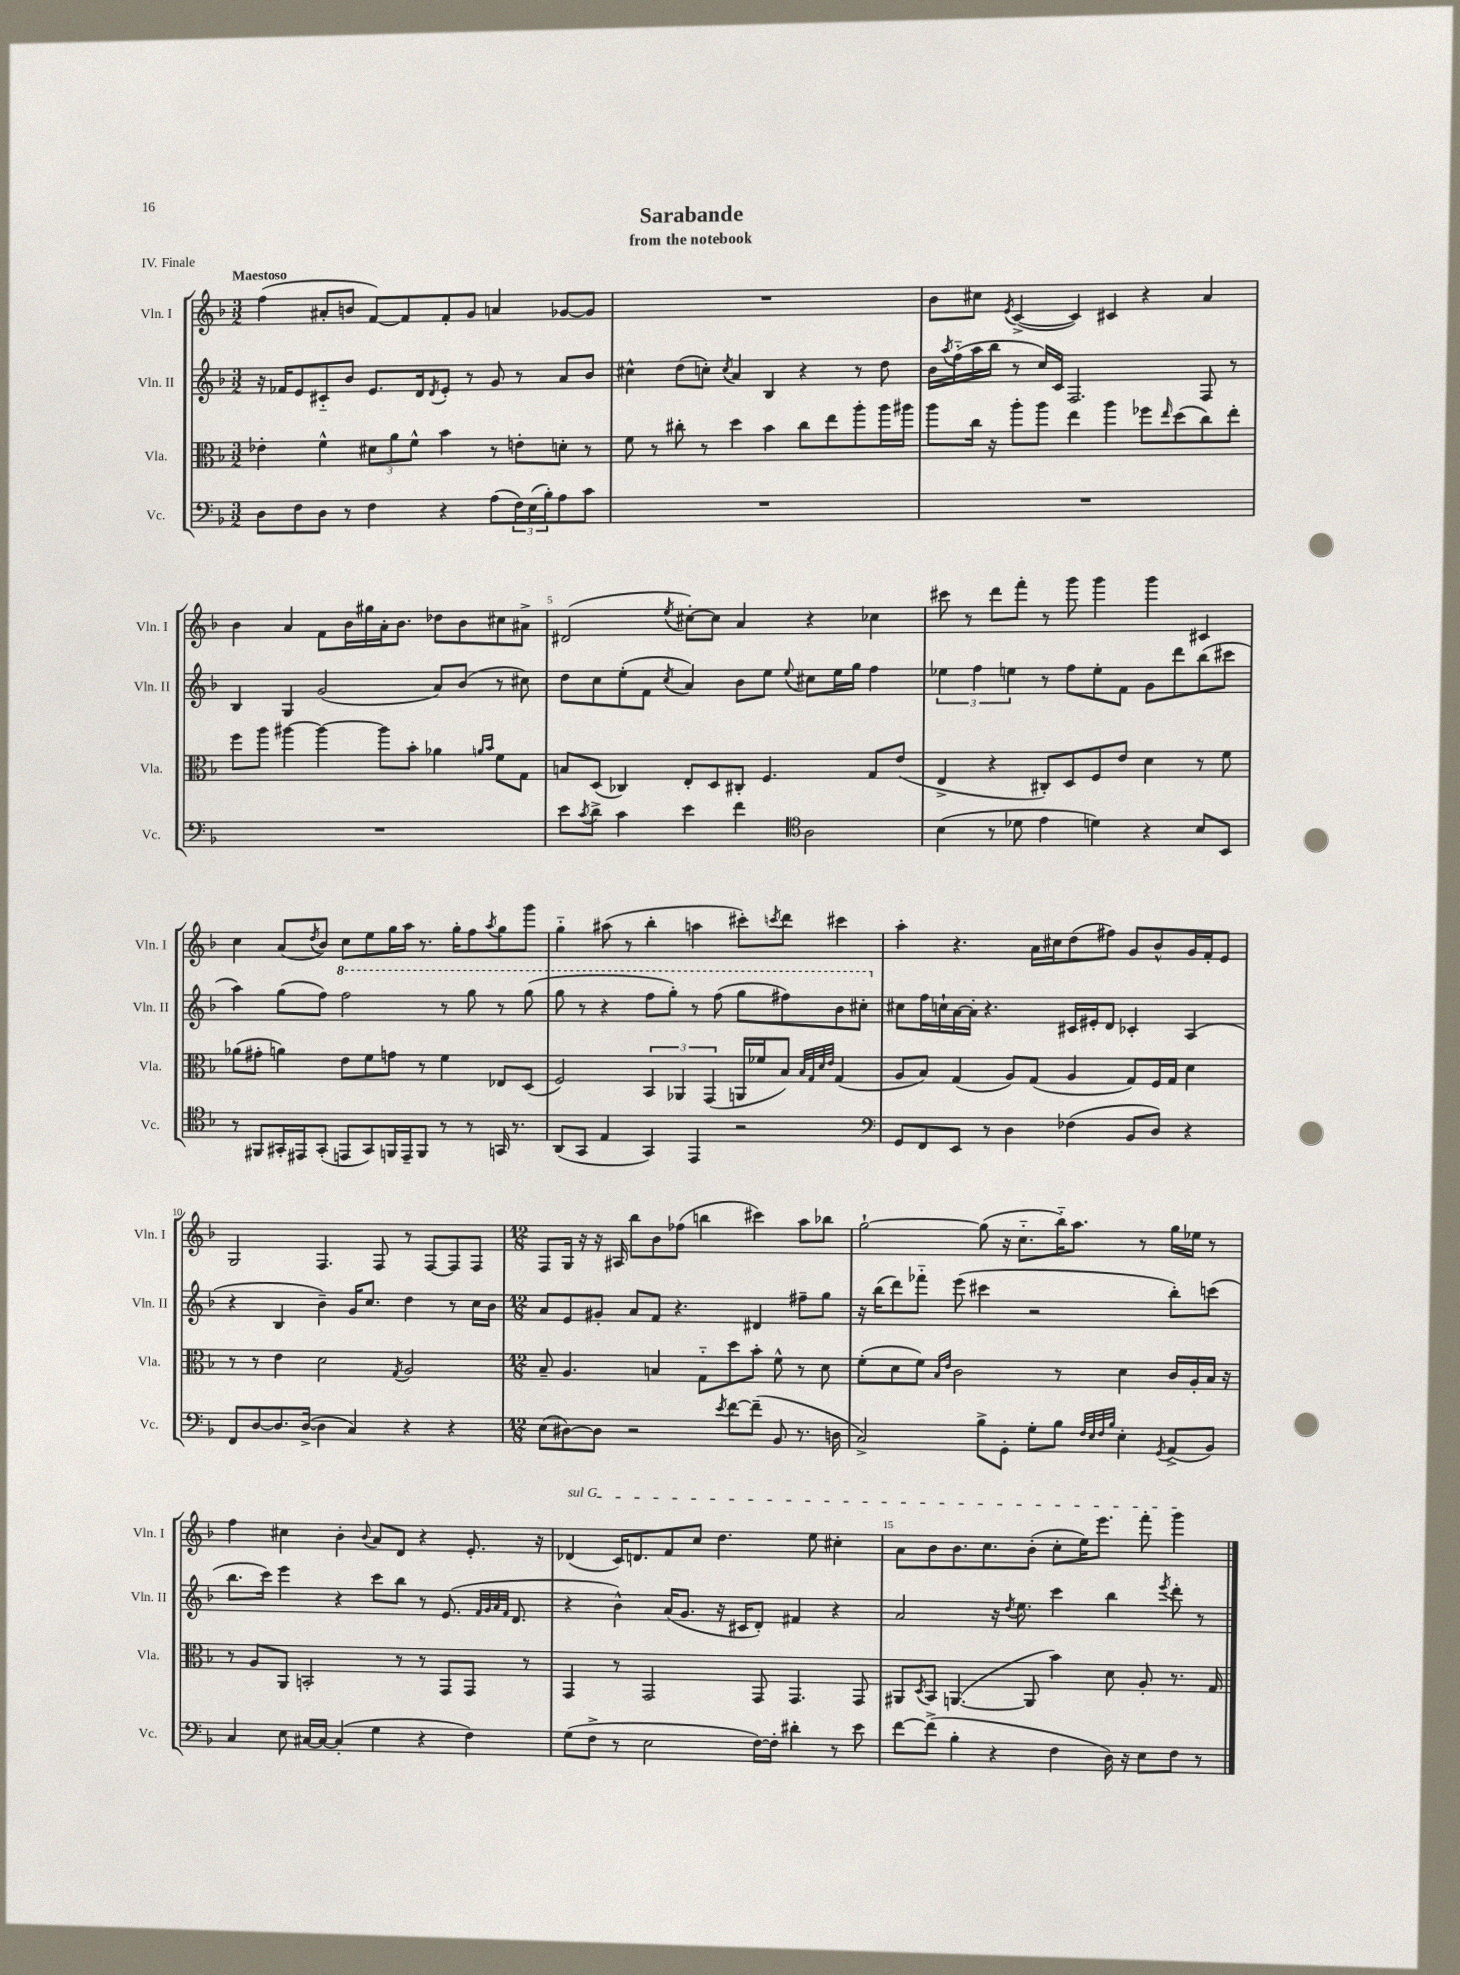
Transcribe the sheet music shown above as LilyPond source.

\header { title = "Sarabande" subtitle = "from the notebook" piece = "IV. Finale" }
<<
\new StaffGroup <<
\new Staff = "s0" \with { instrumentName = "Vln. I" shortInstrumentName = "Vln. I" } {
    \clef treble \key f \major \numericTimeSignature \time 3/2 \tempo "Maestoso"
    f''4( ais'8-. b'8 f'8~) f'8 f'8-. g'8 a'4 ges'8~ ges'8 |
    R1. |
    bes'8 cis''8 \acciaccatura { e'8 } c'4~->( c'4) cis'4 r4 a'4 |
    bes'4 a'4 f'8 bes'16 gis''16 a'16-. bes'8. des''8 bes'8 cis''8 ais'8-> |
    dis'2( \acciaccatura { e''8 } cis''8~-.) cis''8 a'4 r4 ces''4 |
    cis'''8 r8 d'''8 f'''8-. r8 g'''8 g'''4 g'''4 cis'4 |
    c''4 a'8( \acciaccatura { d''8 } bes'8) c''8 e''8 g''16 a''16 r8. g''16-. f''8 \acciaccatura { a''8 } g''8 g'''8 |
    g''4-_ ais''8( r8 bes''4-. a''4 cis'''8-.) \acciaccatura { c'''8 } d'''8 cis'''4 |
    a''4-. r4. a'16 cis''16 d''8( fis''8) g'8 bes'8-^ g'16 f'16-. e'8 |
    g2 f4. f8 r8 f8~ f8 f8 |
    \numericTimeSignature \time 12/8 f8 g16 r16 r16 ais16 bes''8 bes'8 fes''8( b''4 cis'''4) a''8 bes''8 |
    g''2~-! g''8( r16 c''8.-_ bes''16-_) a''8. r8 g''16 ees''16 r8 |
    f''4 cis''4 bes'4-. \appoggiatura { bes'8 } a'8 d'8 r4 e'8.-. r16 |
    \once \override TextSpanner.bound-details.left.text = \markup { \italic "sul G" } des'4\startTextSpan( c'16) d'8. f'8 c''8 d''4. e''8 cis''4-. |
    a'8 bes'8 bes'8. c''8. bes'8-.( c''8-. e''16) e'''8. f'''8-. g'''4\stopTextSpan \bar "|." |
}
\new Staff = "s1" \with { instrumentName = "Vln. II" shortInstrumentName = "Vln. II" } {
    \clef treble \key f \major \numericTimeSignature \time 3/2
    r16 fes'16 e'8 cis'8-_ bes'8 e'8. d'16 \acciaccatura { d'8 } e'8-. r8 g'8 r8 a'8 bes'8 |
    cis''4-^ d''8( c''8-.) \acciaccatura { c''8 } a'4 bes4 r4 r8 d''8 |
    bes'16 \acciaccatura { a''8 } f''16-_( a''16 bes''16 r8 c''16) c'16 f2. f8 r8 |
    bes4 g4 g'2( a'8) bes'8( r8 cis''8) |
    d''8 c''8 e''8-.( f'8 \acciaccatura { c''8 } a'4) bes'8 e''8 \appoggiatura { e''8 } cis''8 e''16 g''16 f''4 |
    \tuplet 3/2 { ees''4 f''4 e''4 } r8 f''8 e''8-. f'8 g'8 d'''8 bes''8( cis'''8 |
    a''4) g''8( f''8) \ottava #1 f'''2 r8 g'''8 r8 g'''8( |
    g'''8 r8 r4 f'''8 g'''8-.) r8 f'''8( g'''8 fis'''8) bes''8 cis'''8-. \ottava #0 |
    cis''8 f''16 c''16-! a'16~ a'16-. r4. cis'16 eis'16-. d'8 ces'4-. a4( |
    r4 bes4 bes'4--) g'16 c''8. d''4 r8 c''16 bes'16 |
    \numericTimeSignature \time 12/8 a'8 e'8 gis'8-. a'8 f'8 r4. dis'4 fis''8-- g''8 |
    r16 bes''16( d'''8) fes'''8-_ e'''8( cis'''4 r2 bes''8-.) c'''8( |
    bes''8. c'''16) e'''4 r4 c'''8 bes''8 r8 e'8.( \grace { f'32 g'32 a'32 f'32 } d'8. |
    r4 bes'4-^) a'16( g'8. r16 cis'16 d'8-.) fis'4 r4 |
    a'2 r16 \acciaccatura { d''8 } e''8. c'''4 bes''4 \acciaccatura { e'''8 } d'''8-. r8 \bar "|." |
}
\new Staff = "s2" \with { instrumentName = "Vla." shortInstrumentName = "Vla." } {
    \clef alto \key f \major \numericTimeSignature \time 3/2
    ees'4-. f'4-^ \tuplet 3/2 { dis'8 a'8 f'8-^ } bes'4 r8 e'8-. d'8-. r8 |
    f'8 r8 cis''8-. r8 d''4 bes'4 cis''8 e''8 a''8-. a''16 ais''16 |
    a''8 c''16 r16 a''8-. a''8 e''4 a''4 fes''8 \grace { e''16 } d''8( c''8) e''8-. |
    f''8 a''8 ais''4~ ais''4~ ais''8 bes'8-. aes'4 \grace { a'16 bes'16 } f'8 g8 |
    b8 d8( ces4) e8-. d8 cis8-. f4. g8 e'8( |
    e4-> r4 cis8-.) d8 f8 e'8 d'4 r8 f'8 |
    aes'8( gis'8-. a'4) e'8 f'8 g'8 r8 f'4 ees8 d8( |
    f2) \tuplet 3/2 { bes,4 aes,4 g,4( } a,16 fes'16 bes8) \grace { bes32 g32 d'32 e'32 } g4( |
    a8 bes8) g4( a8) g8( a4 g8) f16 g16 d'4 |
    r8 r8 e'4 d'2 \acciaccatura { g8 } a2 |
    \numericTimeSignature \time 12/8 bes8-- a4. b4 g8-_ d''8 bes'8-. f'8-^ r8 d'8 |
    f'8-.( d'8 f'8) \grace { bes16 e'16 } c'2 r8 d'4 c'16 a16-. bes16 r16 |
    r8 a8 a,8 b,2-. r8 r8 g,8 g,8 r8 |
    g,4 r8 g,2 g,8 g,4. g,8 |
    ais,8 \acciaccatura { d8 } bes,8 a,4.~( a,8 bes'4) d'8 a8-. r8. g16 \bar "|." |
}
\new Staff = "s3" \with { instrumentName = "Vc." shortInstrumentName = "Vc." } {
    \clef bass \key f \major \numericTimeSignature \time 3/2
    d8 f8 d8 r8 f4 r4 a8( \tuplet 3/2 { f16) e16( bes16-.) } a8 c'8 |
    R1. |
    R1. |
    R1. |
    e'8 \acciaccatura { c'8 } d'8-> c'4 e'4 f'4 \clef tenor a2 |
    bes4( r8 des'8 e'4 d'4) r4 bes8 bes,8 |
    r8 fis,8 gis,16-. eis,16 gis,8-.( e,8 gis,8) f,16 e,16-- f,8 r8 r8 g,16 r8. |
    a,8( g,8 e4 g,4) e,4 r2 |
    \clef bass g,8 f,8 e,8 r8 d4 fes4( bes,8 d8) r4 |
    f,8 d8~ d8. d16~->( d4 c4) r4 r4 |
    \numericTimeSignature \time 12/8 e8( dis8~) dis8 r2 \acciaccatura { e'8 } f'8~ f'8--( bes,8 r8. d16 |
    c2->) bes8-> g,8-. g8-. bes8 \grace { f32 e32 f32 bes32 } e4-. \acciaccatura { g,8 } a,8->( bes,8) |
    c4 e8 cis16~ cis16~ cis4-.( g4 r4 f4) |
    g8( f8-> r8 e2 f16~) f16-. dis'4-. r8 e'8 |
    f'8~ f'8->( bes4-. r4 f4 d16) r16 e8 f8 r8 \bar "|." |
}
>>
>>
\layout { \context { \Score \override BarNumber.break-visibility = ##(#f #t #t) barNumberVisibility = #(every-nth-bar-number-visible 5) } }
